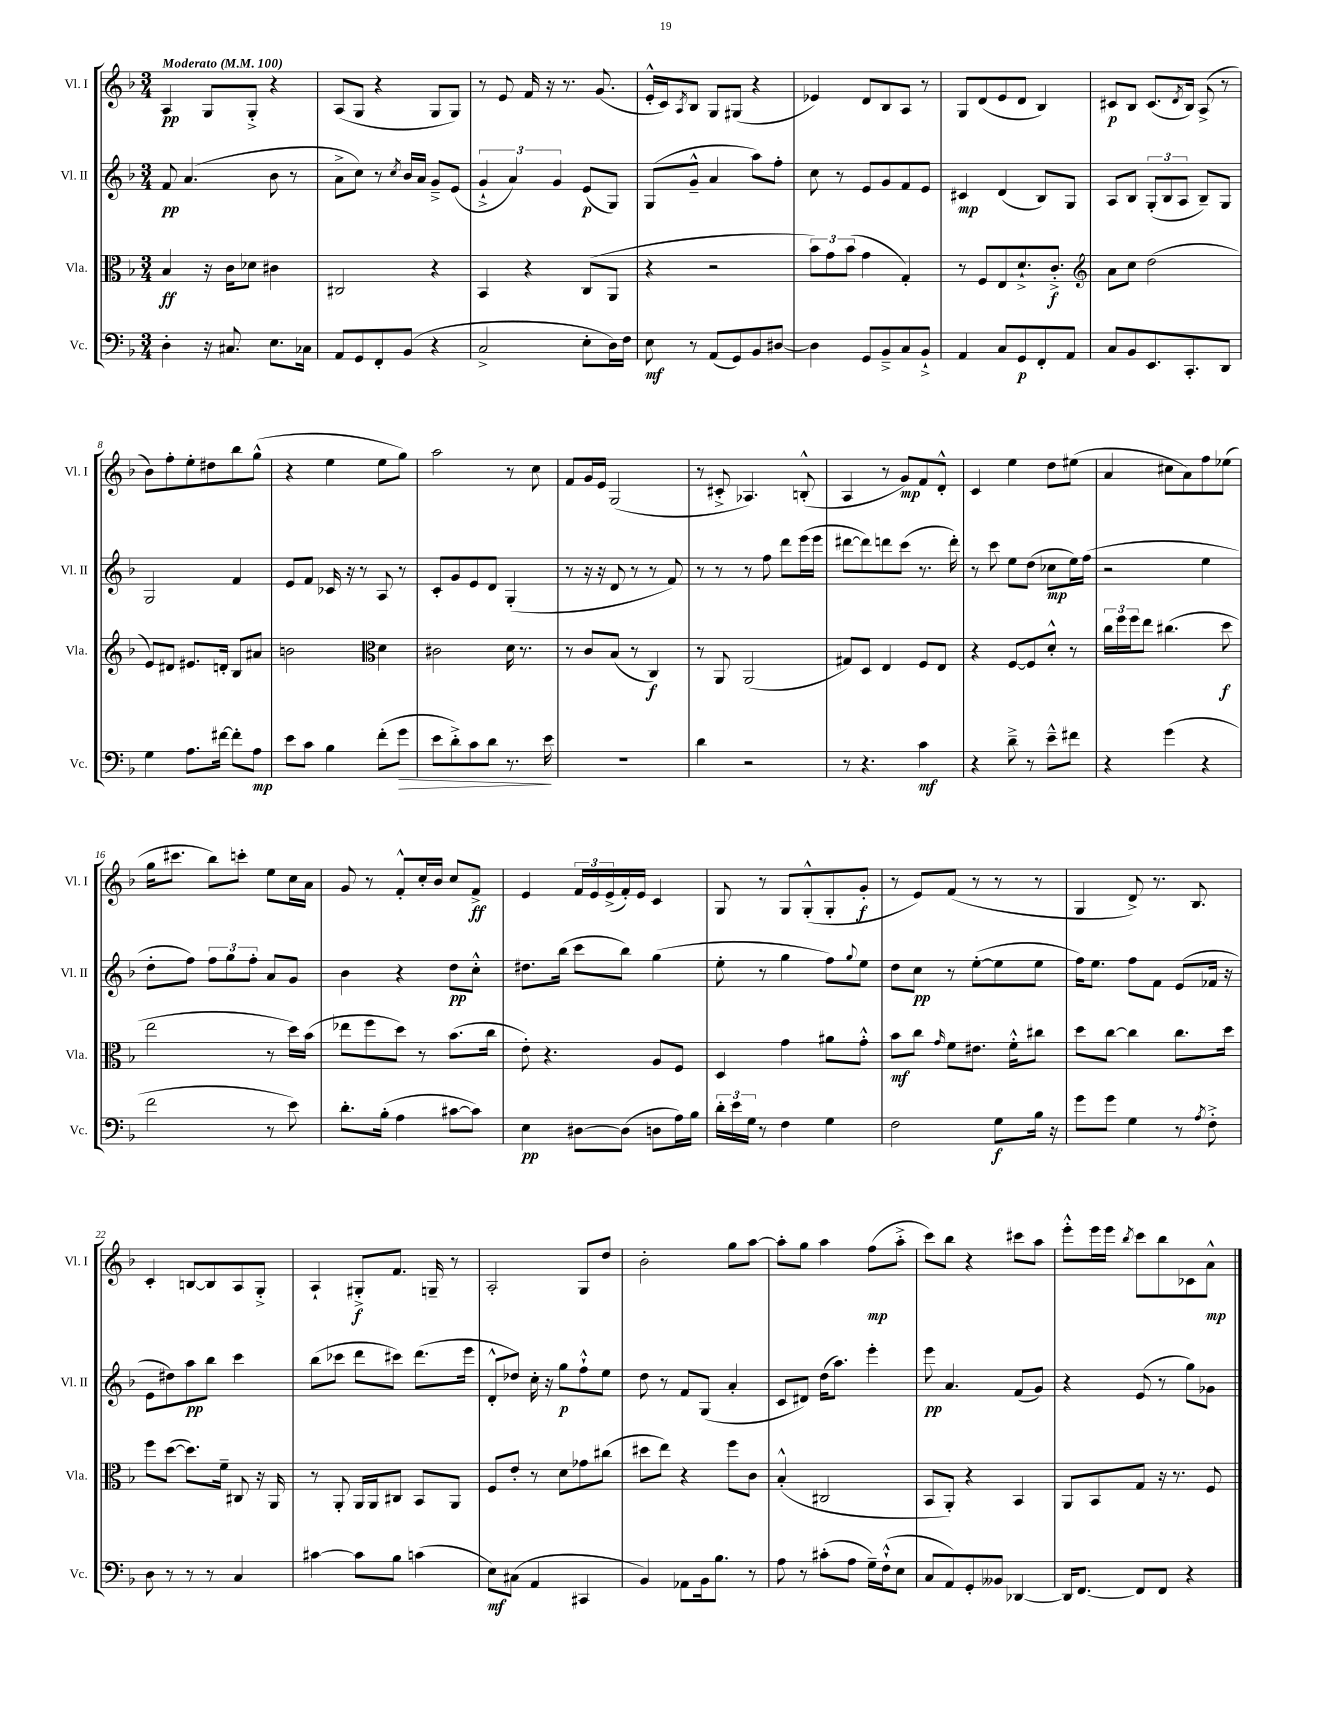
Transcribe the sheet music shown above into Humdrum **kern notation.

**kern	**dynam	**kern	**dynam	**kern	**dynam	**kern	**dynam
*part4	*part4	*part3	*part3	*part2	*part2	*part1	*part1
*staff4	*staff4	*staff3	*staff3	*staff2	*staff2	*staff1	*staff1
*I"Vc.	*	*I"Vla.	*	*I"Vl. II	*	*I"Vl. I	*
*I'Vc.	*	*I'Vla.	*	*I'Vl. II	*	*I'Vl. I	*
*clefF4	*	*clefC3	*	*clefG2	*	*clefG2	*
*k[b-]	*	*k[b-]	*	*k[b-]	*	*k[b-]	*
*M3/4	*	*M3/4	*	*M3/4	*	*M3/4	*
*MM100	*	*MM100	*	*MM100	*	*MM100	*
=1	=1	=1	=1	=1	=1	=1	=1
!	!	!	!	!	!	!LO:TX:a:B:t=Moderato	!
4D'\	.	4B-/	ff	8f/	pp	4A/	pp
.	.	.	.	(4.a/	.	.	.
16r	.	16r	.	.	.	8G/L	.
8.C#X/	.	16c\KL	.	.	.	.	.
.	.	8d-X\J	.	.	.	8G'^/J	.
8.E\L	.	4c#X\	.	8b-\	.	4r	.
.	.	.	.	8r	.	.	.
16C-X\Jk	.	.	.	.	.	.	.
=2	=2	=2	=2	=2	=2	=2	=2
8AA/L	.	2C#X/	.	8a^\L	.	(8A/L	.
8GG/	.	.	.	8cc\J)	.	8G/J	.
8FF'/	.	.	.	8r	.	4r	.
.	.	.	.	8qcc/	.	.	.
(8BB-/J	.	.	.	16b-/LL	.	.	.
.	.	.	.	16a/JJ	.	.	.
4r	.	4r	.	8g~^/L	.	8G/L	.
.	.	.	.	(8e/J	.	8G/J)	.
=3	=3	=3	=3	=3	=3	=3	=3
2C^/	.	4BB-/	.	6g`^/	.	8r	.
.	.	.	.	.	.	8e/	.
.	.	.	.	6a/)	.	.	.
.	.	4r	.	.	.	16f/	.
.	.	.	.	.	.	16r	.
.	.	.	.	6g/	.	.	.
.	.	.	.	.	.	8.r	.
8E'\L	.	(8C/L	.	(8e/L	p	.	.
.	.	.	.	.	.	(8.g/	.
16D\L)	.	8AA/J	.	8G/J)	.	.	.
16F\JJ	.	.	.	.	.	.	.
=4	=4	=4	=4	=4	=4	=4	=4
8E\	mf	4r	.	(8G/L	.	16e'^^/LL	.
.	.	.	.	.	.	16c/J)	.
.	.	.	.	.	.	8qA/	.
8r	.	.	.	8g~^^/J	.	8B-/J	.
(8AA/L	.	2r	.	4a/	.	8G/L	.
8GG/)	.	.	.	.	.	(8G#X/J	.
8BB-/	.	.	.	8aa\L)	.	4r	.
[8D#X/J	.	.	.	8ff'\J	.	.	.
=5	=5	=5	=5	=5	=5	=5	=5
4D#\]	.	12b-\L)	.	8cc\	.	4e-X/)	.
.	.	12g\	.	.	.	.	.
.	.	.	.	8r	.	.	.
.	.	(12b-\J	.	.	.	.	.
8GG/L	.	4g\	.	8e/L	.	8d/L	.
8BB-~^/	.	.	.	8g/	.	8B-/	.
8C/	.	4G'/)	.	8f/	.	8A/J	.
8BB-`^/J	.	.	.	8e/J	.	8r	.
=6	=6	=6	=6	=6	=6	=6	=6
4AA/	.	8r	.	4c#X/	mp	8G/L	.
.	.	8F/L	.	.	.	(8d/	.
8C/L	.	8E/	.	(4d/	.	8e/	.
8GG/	p	8.d`^/	.	.	.	8d/J	.
8FF'/	.	.	.	8B-/L)	.	4B-/)	.
.	.	8.c'^/J	f	.	.	.	.
8AA/J	.	.	.	8G/J	.	.	.
=7	=7	=7	=7	=7	=7	=7	=7
*	*	*clefG2	*	*	*	*	*
8C/L	.	8a\L	.	8A/L	.	8c#X/L	p
8BB-/	.	8cc\J	.	8B-/J	.	8B-/J	.
8.EE/	.	(2dd\	.	(12G'/L	.	(8.c#/L	.
.	.	.	.	12B-/	.	.	.
.	.	.	.	12A/J	.	.	.
.	.	.	.	.	.	8qd/	.
8.CC'/	.	.	.	.	.	16B-/Jk)	.
.	.	.	.	8B-~/L)	.	(8A^/	.
8DD/J	.	.	.	8G/J	.	8r	.
!!LO:LB:g=z
=8	=8	=8	=8	=8	=8	=8	=8
4G\	.	8e/L)	.	2G/	.	8b-\L)	.
.	.	8d#X/J	.	.	.	8ff'\	.
8.A\L	.	8.e#X/L	.	.	.	8ee'\	.
.	.	.	.	.	.	8dd#X\	.
[16f#X\Jk	.	16dn'/Jk	.	.	.	.	.
8f#'\L]	.	8B-/L	.	4f/	.	8bb-\	.
8A\J	mp	8a#X/J	.	.	.	(8gg^^\J	.
=9	=9	=9	=9	=9	=9	=9	=9
8e\L	.	2bn\	.	8e/L	.	4r	.
8c\J	.	.	.	8f/J	.	.	.
4B-\	.	.	.	16c-X/	.	4ee\	.
.	.	.	.	16r	.	.	.
.	.	.	.	8r	.	.	.
*	*	*clefC3	*	*	*	*	*
(8f'\L	.	4d\	.	8A/	.	8ee\L	.
!	!LO:HP:b	!	!	!	!	!	!
8g\J	>	.	.	8r	.	8gg\J)	.
=10	=10	=10	=10	=10	=10	=10	=10
8e\L	.	2c#X\	.	8c'/L	.	2aa\	.
8d'^\)	.	.	.	8g/	.	.	.
8c\	.	.	.	8e/	.	.	.
8d\J	.	.	.	8d/J	.	.	.
8.r	.	16d\	.	(4G'/	.	8r	.
.	.	8.r	.	.	.	.	.
.	.	.	.	.	.	8cc\	.
16e\	.	.	.	.	.	.	.
.	]	.	.	.	.	.	.
=11	=11	=11	=11	=11	=11	=11	=11
2.r	.	8r	.	8r	.	8f/L	.
.	.	8c/L	.	16r	.	16g/L	.
.	.	.	.	16r	.	16e/JJ	.
.	.	(8B-/J	.	8d/	.	(2G/	.
.	.	8r	.	8r	.	.	.
.	.	4C/)	f	8r	.	.	.
.	.	.	.	8f/)	.	.	.
=12	=12	=12	=12	=12	=12	=12	=12
4d\	.	8r	.	8r	.	8r	.
.	.	8AA/	.	8r	.	8c#X'^/	.
2r	.	(2AA/	.	8r	.	4.A-X/)	.
.	.	.	.	8ff\	.	.	.
.	.	.	.	8ddd\L	.	.	.
.	.	.	.	(16eee\L	.	(8Bn'^^/	.
.	.	.	.	16eee\JJ	.	.	.
=13	=13	=13	=13	=13	=13	=13	=13
8r	.	8G#X/L)	.	[8ddd#X\L	.	4A/	.
4.r	.	8D/J	.	8ddd#\])	.	.	.
.	.	4E/	.	8dddn\	.	8r	.
.	.	.	.	(8ccc\J	.	8g/L)	mp
4c\	mf	8F/L	.	8.r	.	8f/	.
.	.	8E/J	.	.	.	8d'^^/J	.
.	.	.	.	16ddd'\)	.	.	.
=14	=14	=14	=14	=14	=14	=14	=14
4r	.	4r	.	8r	.	4c/	.
.	.	.	.	8ccc\	.	.	.
8d~^\	.	[8F/L	.	8ee\L	.	4ee\	.
8r	.	8F/]	.	(8dd\J	.	.	.
8e~^^\L	.	8d'^^/J	.	8cc-X\L	mp	8dd\L	.
8f#X\J	.	8r	.	16ee\L)	.	(8ee#X\J	.
.	.	.	.	(16ff\JJ	.	.	.
=15	=15	=15	=15	=15	=15	=15	=15
4r	.	24cc\LL	.	2r	.	4a/	.
.	.	24ff\	.	.	.	.	.
.	.	24ff\J	.	.	.	.	.
.	.	8ee\J	.	.	.	.	.
(4g\	.	(4.cc#X\	.	.	.	8cc#X\L	.
.	.	.	.	.	.	8a\)	.
4r	.	.	.	4ee\	.	8ff\	.
.	.	8dd\	f	.	.	(8ee-X\J	.
!!LO:LB:g=z
=16	=16	=16	=16	=16	=16	=16	=16
2f\	.	2ee\	.	8dd'\L	.	16gg\KL	.
.	.	.	.	.	.	8.ccc#X\J	.
.	.	.	.	8ff\J)	.	.	.
.	.	.	.	12ff\L	.	8bb-\L)	.
.	.	.	.	12gg\	.	.	.
.	.	.	.	.	.	8cccn'\J	.
.	.	.	.	12ff'\J	.	.	.
8r	.	8r	.	8a/L	.	8ee\L	.
8e\)	.	16dd\LL)	.	8g/J	.	16cc\L	.
.	.	(16b-\JJ	.	.	.	16a\JJ	.
=17	=17	=17	=17	=17	=17	=17	=17
8.d'\L	.	8ee-X\L	.	4b-\	.	8g/	.
.	.	8ff\	.	.	.	8r	.
(16B-'\Jk	.	.	.	.	.	.	.
4A\	.	8dd\J)	.	4r	.	8f'^^/L	.
.	.	8r	.	.	.	16cc'/L	.
.	.	.	.	.	.	16b-/JJ	.
[8c#X\L	.	(8.b-\L	.	8dd\L	pp	8cc/L	.
8c#\J])	.	.	.	8cc'^^\J	.	8f^/J	ff
.	.	16cc\Jk	.	.	.	.	.
=18	=18	=18	=18	=18	=18	=18	=18
4E\	pp	8e'\)	.	8.dd#X\L	.	4e/	.
.	.	4.r	.	.	.	.	.
.	.	.	.	(16bb-\Jk	.	.	.
[8D#X\L	.	.	.	8ccc\L	.	24f/LL	.
.	.	.	.	.	.	24e/	.
.	.	.	.	.	.	(24e^/	.
(8D#\J]	.	.	.	8bb-\J)	.	16f'/)	.
.	.	.	.	.	.	16e/JJ	.
8Dn\L	.	8A/L	.	(4gg\	.	4c/	.
16A\L)	.	8F/J	.	.	.	.	.
16B-\JJ	.	.	.	.	.	.	.
=19	=19	=19	=19	=19	=19	=19	=19
24d'\LL	.	4D/	.	8ee'\	.	8G/	.
24e\	.	.	.	.	.	.	.
24G\JJ	.	.	.	.	.	.	.
8r	.	.	.	8r	.	8r	.
4F\	.	4g\	.	4gg\	.	8G/L	.
.	.	.	.	.	.	(8G'^^/	.
4G\	.	8a#X\L	.	8ff\L)	.	8G'/	.
.	.	.	.	8qqgg/	.	.	.
.	.	8g'^^\J	.	8ee\J	.	8g'/J	f
=20	=20	=20	=20	=20	=20	=20	=20
2F\	.	8b-\L	mf	8dd\L	.	8r	.
.	.	8cc\J	.	8cc\J	pp	8e/L)	.
.	.	16qqg/	.	.	.	.	.
.	.	8f\L	.	8r	.	(8f/J	.
.	.	8.e#X\J	.	([8ee'\L	.	8r	.
8G\L	f	.	.	8ee\]	.	8r	.
.	.	16f'^^\KL	.	.	.	.	.
16B-\Jk	.	8cc#X\J	.	8ee\J	.	8r	.
16r	.	.	.	.	.	.	.
=21	=21	=21	=21	=21	=21	=21	=21
8g\L	.	8dd\L	.	16ff\KL)	.	4G/	.
.	.	.	.	8.ee\J	.	.	.
8g\J	.	[8cc\J	.	.	.	.	.
4G\	.	4cc\]	.	8ff\L	.	8d^/)	.
.	.	.	.	8f\J	.	8.r	.
8r	.	8.cc\L	.	(8e/L	.	.	.
.	.	.	.	.	.	8.B-/	.
8qA/	.	.	.	.	.	.	.
8F'^\	.	.	.	16f-X/Jk	.	.	.
.	.	16dd\Jk	.	16r	.	.	.
!!LO:LB:g=z
=22	=22	=22	=22	=22	=22	=22	=22
8D\	.	8ff\L	.	8e\L	.	4c'/	.
8r	.	([8dd\J	.	8dd#X\)	.	.	.
8r	.	8.dd\L])	.	8aa\	pp	[8Bn/L	.
8r	.	.	.	8bb-\J	.	8B/]	.
.	.	16f~\Jk	.	.	.	.	.
4C/	.	8C#X/	.	4ccc\	.	8A/	.
.	.	16r	.	.	.	8G'^/J	.
.	.	16AA/	.	.	.	.	.
=23	=23	=23	=23	=23	=23	=23	=23
[4c#X\	.	8r	.	(8bb-\L	.	4A`/	.
.	.	8AA'/	.	8ccc-X\J	.	.	.
8c#\L]	.	16AA/LL	.	8ddd\L	.	8G#X'^/L	f
.	.	16AA/J	.	.	.	.	.
8B-\J	.	8C#X/J	.	8ccc#X\J)	.	8.f/J	.
(4cn\	.	8BB-/L	.	(8.ddd\L	.	.	.
.	.	.	.	.	.	16Gn~/	.
.	.	8AA/J	.	.	.	8r	.
.	.	.	.	16eee\Jk	.	.	.
=24	=24	=24	=24	=24	=24	=24	=24
8E\L)	mf	8F/L	.	8d'^^/L	.	2A'/	.
(8C#X\J	.	8e'/J	.	8dd-X/J)	.	.	.
4AA/	.	8r	.	16cc'\	.	.	.
.	.	.	.	16r	.	.	.
.	.	8d\L	.	8gg\L	p	.	.
4CC#X/	.	8g-X\	.	8ff`^^\	.	8G/L	.
.	.	(8cc#X\J	.	8ee\J	.	8dd/J	.
=25	=25	=25	=25	=25	=25	=25	=25
4BB-/)	.	8dd#X\L	.	8dd\	.	2b-'\	.
.	.	8ee\J)	.	8r	.	.	.
8AA-X\L	.	4r	.	8f/L	.	.	.
16BB-\k	.	.	.	(8G/J	.	.	.
8.B-\J	.	.	.	.	.	.	.
.	.	8ff\L	.	4a'/	.	8gg\L	.
8r	.	8c\J	.	.	.	[8aa\J	.
=26	=26	=26	=26	=26	=26	=26	=26
8A\	.	(4B-'^^/	.	8c/L	.	8aa'\L]	.
8r	.	.	.	8d#X/J)	.	8gg\J	.
(8c#X'\L	.	2C#X/	.	(16dd\KL	.	4aa\	.
.	.	.	.	8.aa\J)	.	.	.
8A\J	.	.	.	.	.	.	.
16G~\LL)	.	.	.	4eee'\	.	(8ff\L	mp
(16F`^^\J	.	.	.	.	.	.	.
8E\J	.	.	.	.	.	8aa'^\J	.
=27	=27	=27	=27	=27	=27	=27	=27
8C/L	.	8BB-/L	.	8eee\	pp	8ccc\L)	.
8AA/)	.	8AA'/J)	.	4.a/	.	8bb-\J	.
8GG'/	.	4r	.	.	.	4r	.
8BB--X/J	.	.	.	.	.	.	.
[4DD-X/	.	4BB-/	.	(8f/L	.	8ccc#X\L	.
.	.	.	.	8g/J)	.	8aa\J	.
=28	=28	=28	=28	=28	=28	=28	=28
16DD-/KL]	.	8AA/L	.	4r	.	8eee'^^\L	.
[8.FF/J	.	.	.	.	.	.	.
.	.	8BB-/	.	.	.	16eee\L	.
.	.	.	.	.	.	16eee\JJ	.
.	.	.	.	.	.	8qbb-/	.
8FF/L]	.	8G/J	.	(8e/	.	8ccc\L	.
8FF/J	.	16r	.	8r	.	8bb-\	.
.	.	8.r	.	.	.	.	.
4r	.	.	.	8gg\L)	.	8c-X\	.
.	.	8F/	.	8g-X\J	.	8a^^\J	mp
==	==	==	==	==	==	==	==
*-	*-	*-	*-	*-	*-	*-	*-
